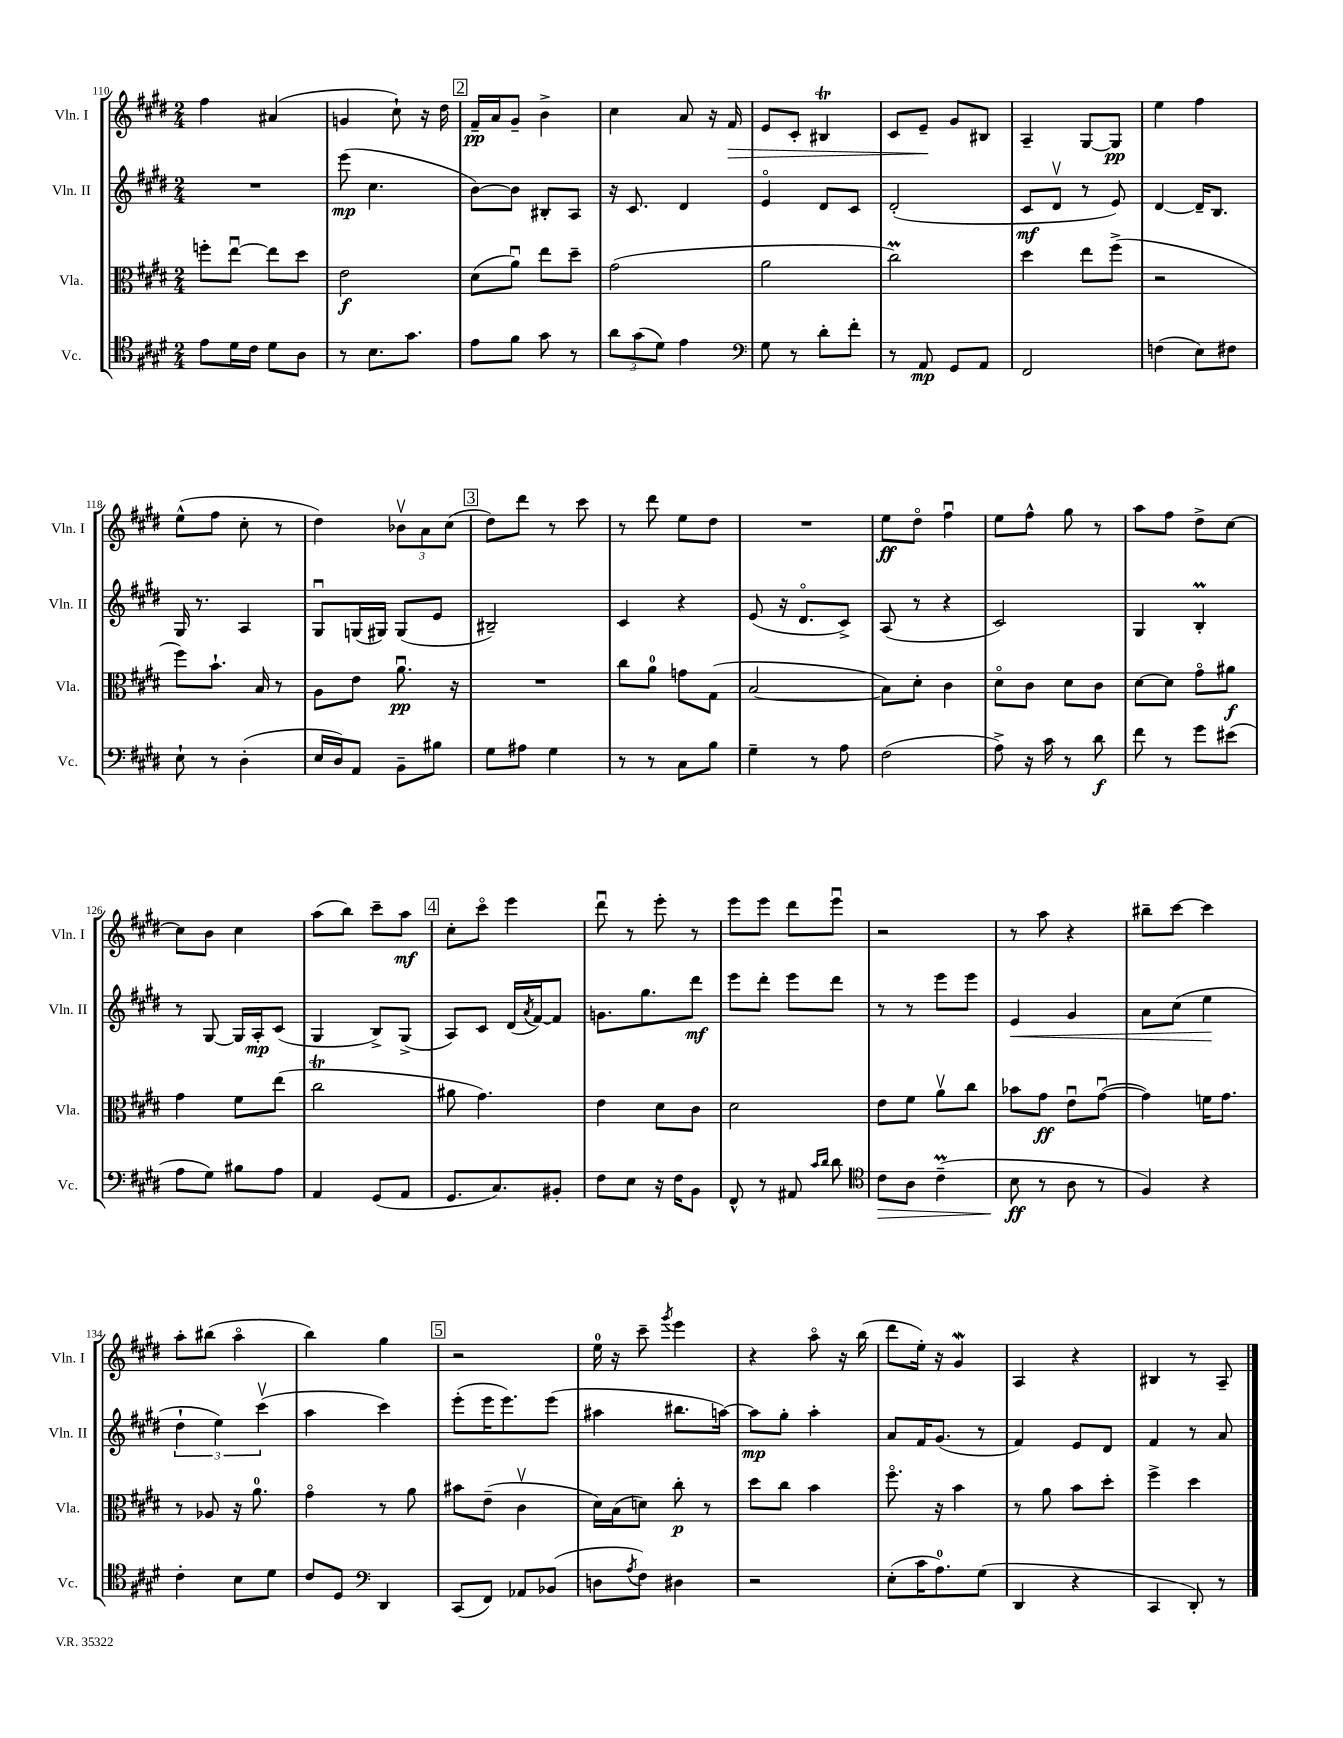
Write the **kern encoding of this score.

**kern	**kern	**kern	**kern
*staff4	*staff3	*staff2	*staff1
*clefC4	*clefC3	*clefG2	*clefG2
*k[f#c#g#d#]	*k[f#c#g#d#]	*k[f#c#g#d#]	*k[f#c#g#d#]
*M2/4	*M2/4	*M2/4	*M2/4
8e	8ff'	2r	4ff#
16d#	[8eeu	.	.
16c#	.	.	.
8d#	8ee]	.	(4a#
8A	8dd#	.	.
=	=	=	=
8r	2e	(8eee	4g
8.B	.	4.cc#	.
.	.	.	8cc#`)
8.g#	.	.	.
.	.	.	16r
.	.	.	16dd#
=	=	=	=
8e	(8d#	[8b)	16f#~
.	.	.	16a
8f#	8au)	8b]	8g#~
8g#	8ee	8B#'	4b^
8r	8dd#~	8A	.
=	=	=	=
12a	(2g#	16r	4cc#
.	.	8.c#	.
(12g#	.	.	.
12d#)	.	.	.
4e	.	4d#	8a
.	.	.	16r
.	.	.	16f#
=	=	=	=
*clefF4	*	*	*
8G#	2a	4eo	8e
8r	.	.	8c#'
8d#'	.	8d#	4B#
8f#'	.	8c#	.
=	=	=	=
8r	2cc#)	(2d#'	8c#
8AA	.	.	8e~
8GG#	.	.	8g#
8AA	.	.	8B#
=	=	=	=
2FF#	4dd#	8c#	4A~
.	.	8d#v	.
.	8ee	8r	[8G#
.	(8ff#^	8e)	8G#]
=	=	=	=
(4F	2r	[4d#	4ee
8E)	.	16d#~]	4ff#
.	.	8.B	.
8F#	.	.	.
=	=	=	=
8E`	8ff#)	16G#	(8ee^^
.	.	8.r	.
8r	8.b`	.	8ff#
(4D#'	.	4A	8cc#'
.	16B	.	.
.	8r	.	8r
=	=	=	=
16E	8A	8G#u	4dd#)
16D#)	.	.	.
8AA	8e	(16G	.
.	.	16G#)	.
8BB~	8.au	(8G#	12b-v
.	.	.	12a
8B#	.	8e	.
.	.	.	(12cc#
.	16r	.	.
=	=	=	=
8G#	2r	2B#~)	8dd#)
8A#	.	.	8ddd#
4G#	.	.	8r
.	.	.	8ccc#
=	=	=	=
8r	8cc#	4c#	8r
8r	8a	.	8ddd#
8C#	8g	4r	8ee
8B	(8G#	.	8dd#
=	=	=	=
4G#~	[2B	(8e	2r
.	.	16r	.
.	.	8.d#o	.
8r	.	.	.
8A	.	8c#^)	.
=	=	=	=
(2F#	8B])	(8A	8ee
.	8d#'	8r	8dd#o
.	4c#	4r	4ff#u
=	=	=	=
8A^)	8d#o	2c#)	8ee
16r	8c#	.	8ff#^^
16c#	.	.	.
8r	8d#	.	8gg#
8d#	8c#	.	8r
=	=	=	=
8f#	[8d#	4G#	8aa
8r	8d#]	.	8ff#
8g#	8g#o	4B'	8dd#^
(8e#	8a#	.	[8cc#
=	=	=	=
8A	4g#	8r	8cc#]
8G#)	.	[8G#	8b
8B#	8f#	16G#]	4cc#
.	.	16A'	.
8A	(8ee	(8c#	.
=	=	=	=
4AA	2cc#	4G#	(8aa
.	.	.	8bb)
(8GG#	.	8B^)	8ccc#~
8AA	.	(8G#^	8aa
=	=	=	=
8.GG#	8a#	8A)	8cc#'
.	4.g#)	8c#	8ccc#o
8.C#)	.	.	.
.	.	(16d#	4eee
.	.	8qa	.
.	.	[16f#)	.
8BB#'	.	8f#]	.
=	=	=	=
8F#	4e	8.g	8ddd#u
8E	.	.	8r
.	.	8.gg#	.
16r	8d#	.	8eee'
16F#	.	.	.
8BB	8c#	8ddd#	8r
=	=	=	=
8FF#^^	2d#	8eee	8eee
8r	.	8ddd#'	8eee
8AA#	.	8eee	8ddd#
16qqc#	.	.	.
16qqd#	.	.	.
8d#	.	8ddd#	8eeeu
=	=	=	=
*clefC4	*	*	*
8c#	8e	8r	2r
8A	8f#	8r	.
(4c#~	8av	8eee	.
.	8cc#	8eee	.
=	=	=	=
8B	8b-	4e	8r
8r	8g#	.	8aa
8A	8eu	4g#	4r
8r	([8g#u	.	.
=	=	=	=
4F#)	4g#])	8a	8bb#~
.	.	(8cc#	[8ccc#
4r	16f	4ee	4ccc#]
.	8.g#	.	.
=	=	=	=
4c#'	8r	6dd#`	8aa'
.	8A-	.	(8bb#
.	.	6ee)	.
8B	16r	.	4aao
.	8.a	.	.
.	.	(6ccc#v	.
8d#	.	.	.
=	=	=	=
8c#	4g#o	4aa	4bb)
8D#	.	.	.
*clefF4	*	*	*
4DD#	8r	4ccc#)	4gg#
.	8a	.	.
=	=	=	=
(8CC#	8b#	(8eee'	2r
8FF#)	(8e~	16eee	.
.	.	8.eee)	.
8AA-	4c#v	.	.
(8BB-	.	(8eee	.
=	=	=	=
8D	16d#)	4aa#	16ee
.	(16B	.	16r
8qA	.	.	.
8F#)	8d)	.	8ccc#~
.	.	.	8qggg#
4D#	8cc#'	8.bb#	4eee
.	8r	.	.
.	.	[16aa)	.
=	=	=	=
2r	8dd#	8aa]	4r
.	8cc#	8gg#'	.
.	4b	4aa'	8aao
.	.	.	16r
.	.	.	(16bb
=	=	=	=
(8E'	8.ff#o	8a	8ddd#
16c#	.	16f#	16ee')
8.A)	16r	(8.g#	16r
.	4b	.	4g#
(8G#	.	8r	.
=	=	=	=
4DD#	8r	4f#)	4A
.	8a	.	.
4r	8b	8e	4r
.	8dd#'	8d#	.
=	=	=	=
4CC#	4ff#^	4f#	4B#
8DD#')	4dd#	8r	8r
8r	.	8a	8A~
==	==	==	==
*-	*-	*-	*-
